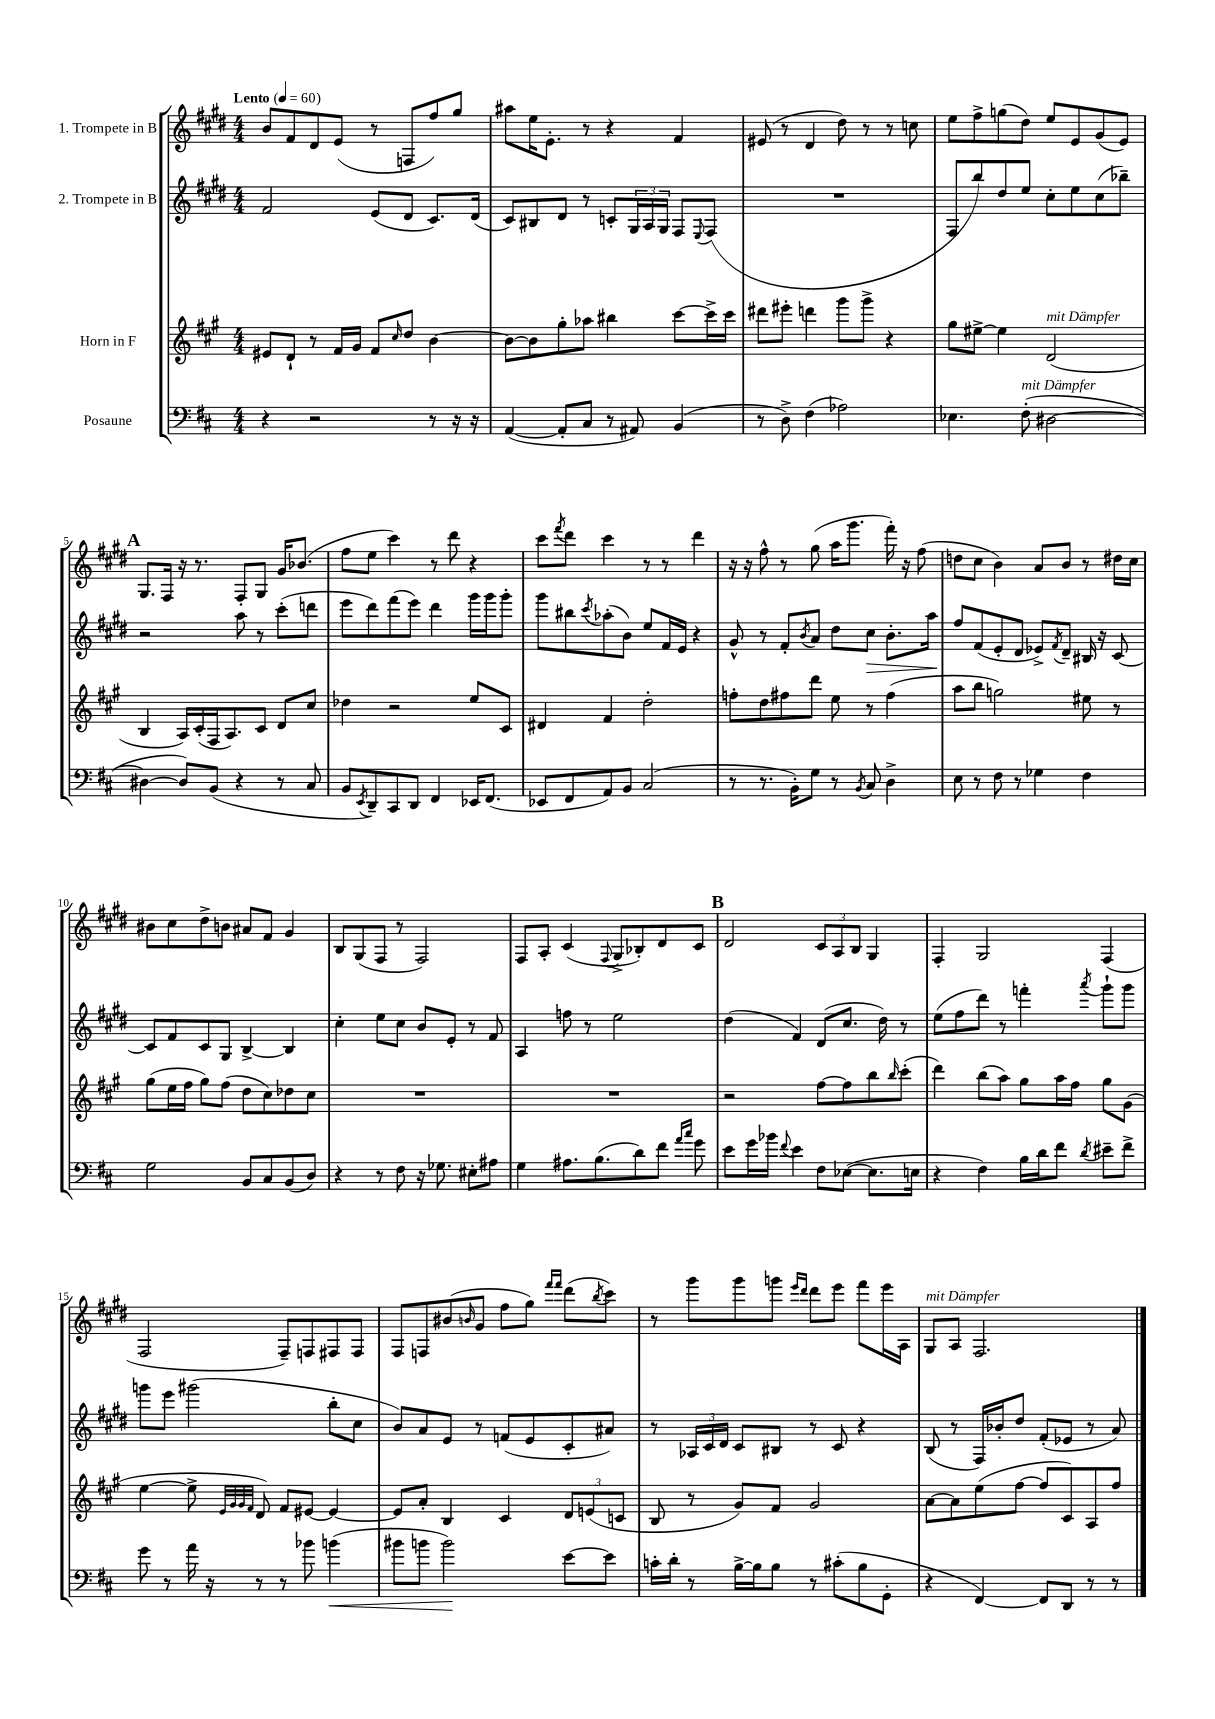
<<
\new StaffGroup <<
\new Staff = "s0" \with { instrumentName = "1. Trompete in B" } {
    \clef treble \key e \major \numericTimeSignature \time 4/4 \tempo "Lento" 4 = 60
    b'8 fis'8 dis'8 e'8( r8 f8 fis''8) gis''8 |
    ais''8 e''16 e'8.-. r8 r4 fis'4 |
    eis'8( r8 dis'4 dis''8) r8 r8 c''8 |
    e''8 fis''8-> g''8( dis''8) e''8 e'8 gis'8( e'8) |
    \mark \markup { \bold "A" } gis8. fis16 r16 r8. fis8-. gis8 gis'16 bes'8.( |
    fis''8 e''8 cis'''4) r8 dis'''8 r4 |
    cis'''8 \acciaccatura { fis'''8 } dis'''8 cis'''4 r8 r8 dis'''4 |
    r16 r16 fis''8-^ r8 gis''8( a''16 gis'''8. fis'''16-.) r16 fis''8( |
    d''8 cis''8 b'4) a'8 b'8 r8 dis''16 cis''16 |
    bis'8 cis''8 dis''8-> b'8 ais'8 fis'8 gis'4 |
    b8 gis8( fis8 r8 fis2) |
    fis8 a8-. cis'4( \appoggiatura { fis8 } gis8-> bes8-.) dis'8 cis'8 |
    \mark \markup { \bold "B" } dis'2 \tuplet 3/2 { cis'8 a8 b8 } gis4 |
    fis4-. gis2 fis4( |
    fis2 fis8--) f8 fis8 fis8 |
    fis8 f8 bis'8( \grace { b'16 } gis'8 fis''8 gis''8) \grace { fis'''16 fis'''16 } dis'''8( \acciaccatura { b''8 } cis'''8) |
    r8 gis'''8 gis'''8 g'''8 \grace { e'''16 dis'''16 } dis'''8 e'''8 fis'''8 e'''16 a16 |
    gis8^\markup { \italic "mit Dämpfer" } a8 fis2. \bar "|." |
}
\new Staff = "s1" \with { instrumentName = "2. Trompete in B" } {
    \clef treble \key e \major \numericTimeSignature \time 4/4
    fis'2 e'8( dis'8 cis'8.) dis'16( |
    cis'8) bis8 dis'8 r8 c'8-. \tuplet 3/2 { gis16 a16 gis16 } fis8 \appoggiatura { e8 } fis8( |
    R1 |
    fis8 b''8) dis''8 e''8 cis''8-. e''8 cis''8( bes''8--) |
    \mark \markup { \bold "A" } r2 a''8 r8 cis'''8-.( d'''8 |
    e'''8 dis'''8) fis'''8( e'''8) dis'''4 gis'''16 gis'''16 gis'''8-. |
    gis'''8 bis''8 \acciaccatura { cis'''8 } aes''8-.( b'8) e''8 fis'16 e'16 r4 |
    gis'8-^ r8 fis'8-. \acciaccatura { b'8 } a'8 dis''8 cis''8\> b'8.-. a''16 |
    fis''8\! fis'8( e'8-. dis'8 ees'8->) \acciaccatura { fis'8 } dis'8-- bis16 r16 cis'8~ |
    cis'8 fis'8 cis'8 gis8 b4~-> b4 |
    cis''4-. e''8 cis''8 b'8 e'8-. r8 fis'8 |
    a4 f''8 r8 e''2 |
    \mark \markup { \bold "B" } dis''4( fis'4) dis'8( cis''8. dis''16) r8 |
    e''8( fis''8 dis'''8) r8 f'''4-. \acciaccatura { a'''8 } gis'''8-! gis'''8 |
    g'''8 e'''8 gis'''2( b''8-. cis''8 |
    b'8) a'8 e'8 r8 f'8( e'8 cis'8-. ais'8) |
    r8 \tuplet 3/2 { aes16 cis'16 dis'16 } cis'8 bis8 r8 cis'8 r4 |
    b8( r8 fis16) bes'16-. dis''8 fis'8-.( ees'8 r8 a'8) \bar "|." |
}
\new Staff = "s2" \with { instrumentName = "Horn in F" } {
    \clef treble \key a \major \numericTimeSignature \time 4/4
    eis'8 d'8-! r8 fis'16 gis'16 fis'8 \grace { cis''16 } d''8 b'4~ |
    b'8~ b'8 gis''8-. aes''8 bis''4 cis'''8~ cis'''16-> cis'''16 |
    dis'''8 eis'''8-. d'''4 gis'''8 gis'''8-> r4 |
    gis''8 eis''8~-> eis''4 d'2^\markup { \italic "mit Dämpfer" }( |
    \mark \markup { \bold "A" } b4 a16) cis'16-.( fis16 a8.) cis'8 d'8 cis''8 |
    des''4 r2 e''8 cis'8 |
    dis'4 fis'4 d''2-. |
    f''8-. d''8 fis''8 d'''8 e''8 r8 fis''4( |
    a''8 b''8 g''2) eis''8 r8 |
    gis''8( e''16 fis''16 gis''8) fis''8( d''8 cis''8) des''8 cis''8 |
    R1 |
    R1 |
    \mark \markup { \bold "B" } r2 fis''8~ fis''8 b''8 \grace { b''16 } cis'''8-.( |
    d'''4) b''8( a''8) gis''8 a''16 fis''16 gis''8 gis'8( |
    e''4~ e''8-> \grace { e'32 gis'32 gis'32 fis'32 } d'8) fis'8 eis'8~ eis'4~ |
    eis'8 a'8-. b4 cis'4 \tuplet 3/2 { d'8 e'8( c'8 } |
    b8 r8 gis'8) fis'8 gis'2 |
    a'8~ a'8 e''8( fis''8~ fis''8 cis'8) a8 fis''8 \bar "|." |
}
\new Staff = "s3" \with { instrumentName = "Posaune" } {
    \clef bass \key d \major \numericTimeSignature \time 4/4
    r4 r2 r8 r16 r16 |
    a,4~( a,8-. cis8 r8 ais,8) b,4( |
    r8 d8->) fis4( aes2) |
    ees4. fis8-.^\markup { \italic "mit Dämpfer" }( dis2~ |
    \mark \markup { \bold "A" } dis4~ dis8) b,8( r4 r8 cis8 |
    b,8 \acciaccatura { e,8 } d,8--) cis,8 d,8 fis,4 ees,16 fis,8.( |
    ees,8 fis,8 a,8) b,8 cis2( |
    r8 r8. b,16-.) g8 r8 \acciaccatura { b,8 } cis8 d4-> |
    e8 r8 fis8 r8 ges4 fis4 |
    g2 b,8 cis8 b,8( d8) |
    r4 r8 fis8 r16 ges8. eis8-. ais8 |
    g4 ais8. b8.( d'8) fis'8 \grace { a'16 cis''16 } g'8 |
    \mark \markup { \bold "B" } e'8 g'16 bes'16 \appoggiatura { fis'8 } e'4 fis8 ees8~( ees8. e16 |
    r4 fis4) b16 d'16 fis'8 \acciaccatura { d'8 } eis'8-- fis'8-> |
    g'8 r8 a'16 r16 r8 r8 bes'8 b'4\<( |
    bis'8 b'8 b'2\!) e'8~ e'8 |
    c'16-. d'16-. r8 b16~-> b16 b8 r8 cis'8-.( b8 g,8-. |
    r4 fis,4~) fis,8 d,8 r8 r8 \bar "|." |
}
>>
>>
